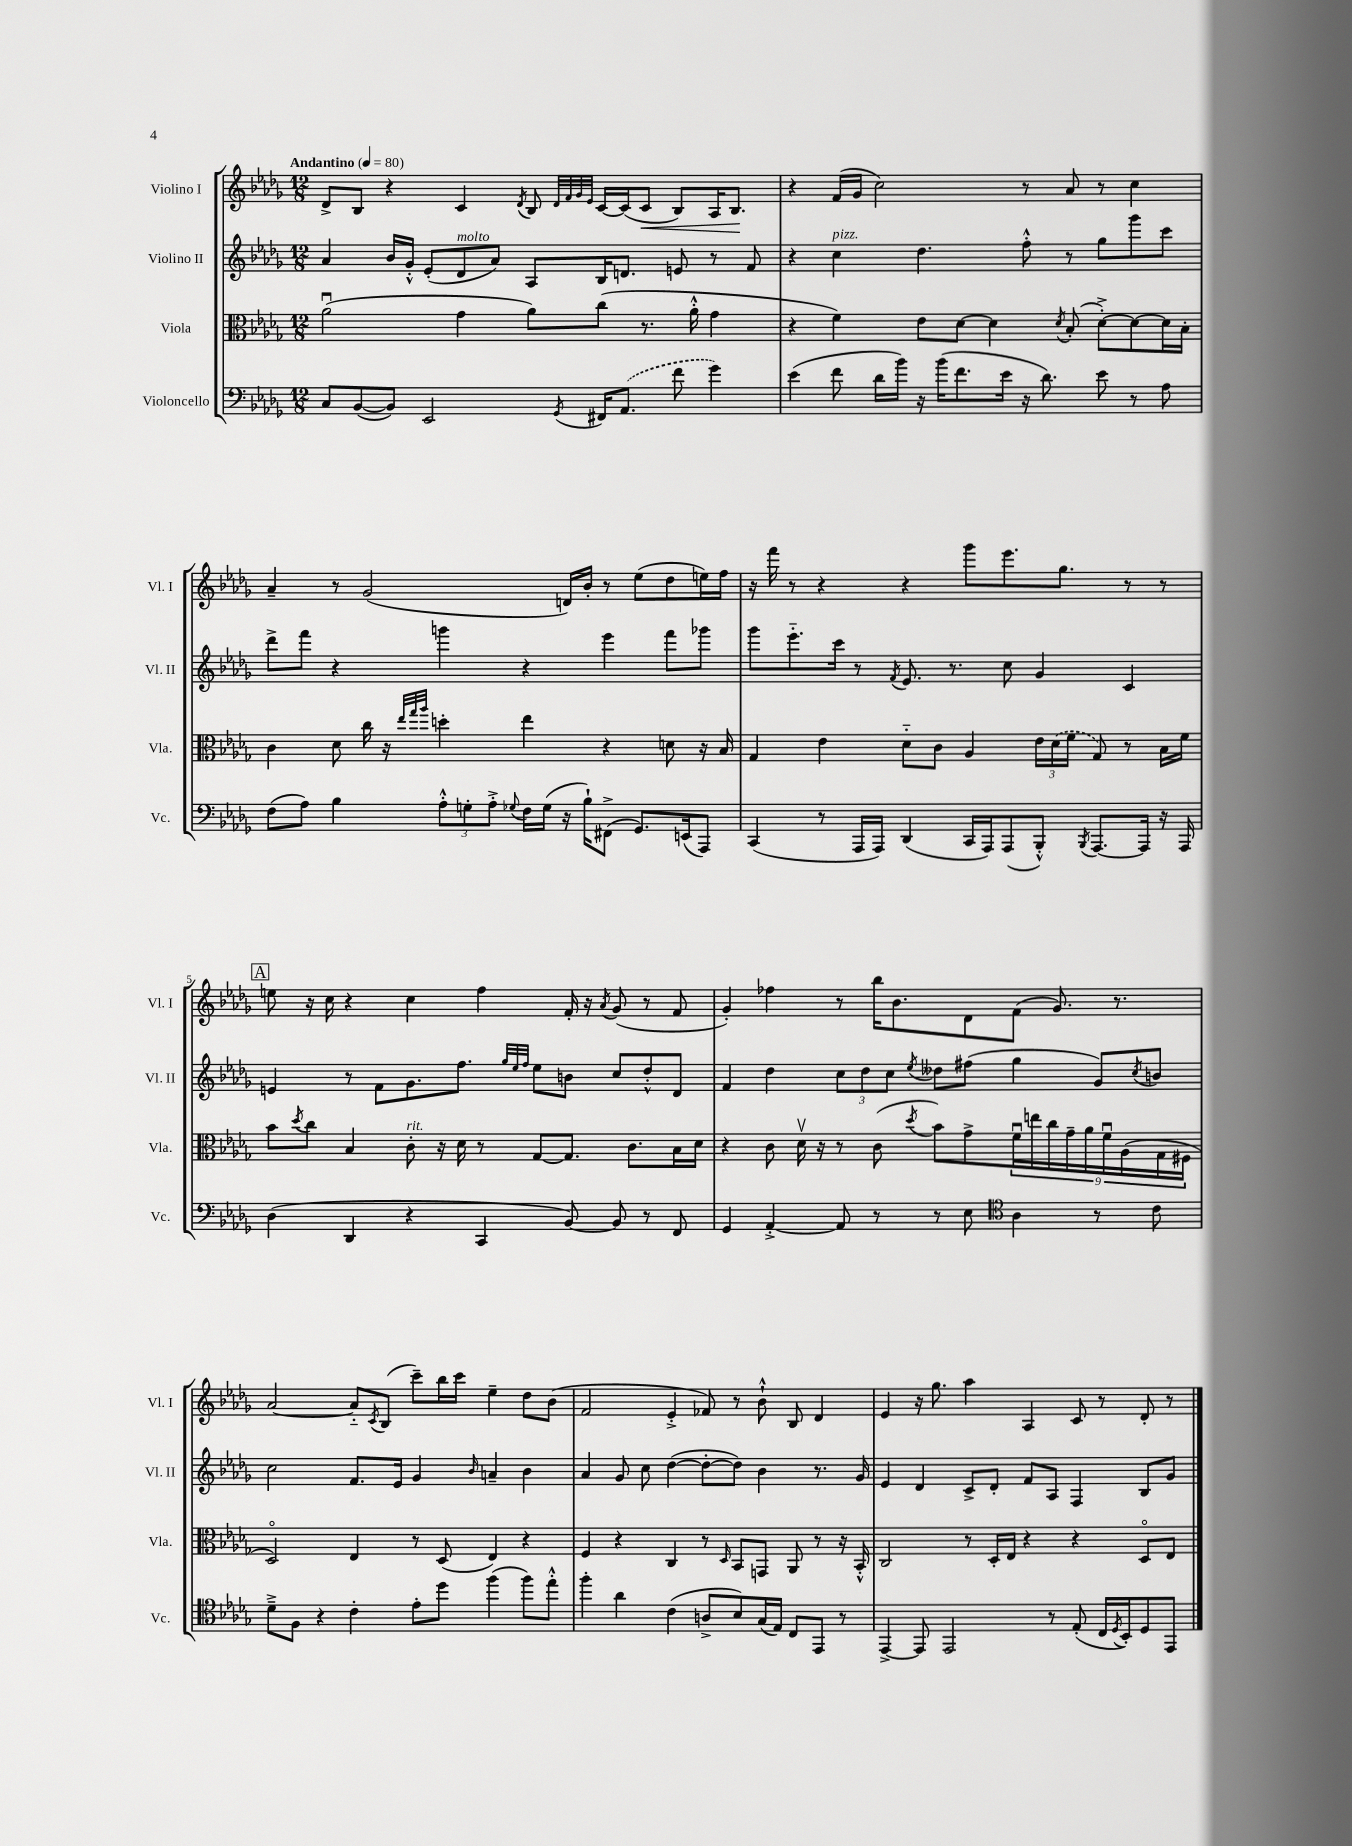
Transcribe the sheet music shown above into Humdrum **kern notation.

**kern	**kern	**kern	**kern	**dynam
*part4	*part3	*part2	*part1	*part1
*staff4	*staff3	*staff2	*staff1	*staff1
*I"Violoncello	*I"Viola	*I"Violino II	*I"Violino I	*
*I'Vc.	*I'Vla.	*I'Vl. II	*I'Vl. I	*
*clefF4	*clefC3	*clefG2	*clefG2	*
*k[b-e-a-d-g-]	*k[b-e-a-d-g-]	*k[b-e-a-d-g-]	*k[b-e-a-d-g-]	*
*M12/8	*M12/8	*M12/8	*M12/8	*
*MM80	*MM80	*MM80	*MM80	*
=1	=1	=1	=1	=1
!	!	!	!LO:TX:a:B:t=Andantino	!
8C/L	(2a-u\	4a-/	8d-^/L	.
([8BB-/	.	.	8B-/J	.
8BB-/J])	.	16b-/LL	4r	.
.	.	16g-'^^/JJ	.	.
2EE-/	.	(8e-'/L	.	.
!	!	!LO:TX:a:i:t=molto	!	!
.	4g-\	8d-/	4c/	.
.	.	8a-/J)	.	.
.	.	.	8qd-/	.
.	8a-\L)	8A-/L	8B-/	.
.	.	.	32qqd-/LLL	.
.	.	.	32qqf/	.
.	.	.	32qqg-/	.
8qGG-/	.	.	32qqe-/JJJ	.
16FF#X/KL	(8cc\J	16B-/K	[16c/LL	.
(8.AA-/J	.	8.dn/J	(16c/J]	.
!	!	!	!	!LO:HP:b
.	8.r	.	8c/J	<
8f\	.	8en/	8B-/L)	.
.	16a-'^^\	.	.	.
4g-\)	4g-\	8r	16A-/K	.
.	.	.	8.B-/J	.
.	.	8f/	.	.
.	.	.	.	[
=2	=2	=2	=2	=2
(4e-\	4r	4r	4r	.
!	!	!LO:TX:a:i:t=pizz.	!	!
8f\	4f\)	4cc\	(16f/LL	.
.	.	.	16g-/JJ	.
16d-\LL	.	.	2cc\)	.
16b-\JJ)	.	.	.	.
16r	8e-\L	4.dd-\	.	.
(16b-\KL	.	.	.	.
8.f\	[8d-\J	.	.	.
.	4d-\]	.	.	.
16e-\Jk	.	.	.	.
16r	.	8ff'^^\	8r	.
8.d-\)	.	.	.	.
.	8qd-/	.	.	.
.	(8B-'/	8r	8a-/	.
8e-\	[8d-'^\L)	8gg-\L	8r	.
8r	8d-\_	8ggg-\	4cc\	.
8A-\	16d-\L]	8ccc\J	.	.
.	16B-'\JJ	.	.	.
!!LO:LB:g=z
=3	=3	=3	=3	=3
(8F\L	4c\	8ddd-^\L	4a-~/	.
8A-\J)	.	8fff\J	.	.
4B-\	8d-\	4r	8r	.
.	16cc\	.	(2g-/	.
.	16r	.	.	.
.	32qqee-/LLL	.	.	.
.	32qqgg-/	.	.	.
.	32qqaa-/JJJ	.	.	.
12A-'^^\L	4ddn'\	4gggn\	.	.
12Gn'\	.	.	.	.
12A-'^\J	.	.	.	.
8qqG-X/	.	.	.	.
16F\LL	4ee-\	4r	.	.
(16G-\JJ	.	.	.	.
16r	.	.	16dn/LL)	.
16B-`\KL)	.	.	16b-'/JJ	.
(8FF#X^\J	4r	4eee-\	8r	.
8.GG-/L)	.	.	(8ee-\L	.
.	8dn\	8fff\L	8dd-\	.
(16EEn/k	.	.	.	.
8AAA-/J)	16r	8ggg-X\J	16een\L)	.
.	16B-/	.	16ff\JJ	.
=4	=4	=4	=4	=4
(4CC/	4G-/	8ggg-\L	16r	.
.	.	.	16fff\	.
.	.	8.eee-\	8r	.
8r	4e-\	.	4r	.
.	.	16ccc\Jk	.	.
16AAA-/LL	.	8r	.	.
16AAA-/JJ)	.	.	.	.
.	.	8qf/	.	.
(4DD-/	8d-\L	8.e-/	4r	.
.	8c\J	.	.	.
.	.	8.r	.	.
16CC/LL	4A-/	.	8ggg-\L	.
16AAA-/J)	.	.	.	.
(8AAA-/	.	8cc\	8.eee-\	.
8BBB-'^^/J)	24e-\LL	4g-/	.	.
.	(24d-\	.	.	.
.	.	.	8.gg-\J	.
.	24f\JJ	.	.	.
8qBBB-/	.	.	.	.
[8.AAA-/L	8G-/)	.	.	.
.	8r	4c/	8r	.
16AAA-/Jk]	.	.	.	.
16r	16B-\LL	.	8r	.
16AAA-/	16f\JJ	.	.	.
!!LO:LB:g=z
!!LO:REH:place=s1:t=A
=5	=5	=5	=5	=5
(4D-\	8b-\L	4en/	8een\	.
.	8qdd-/	.	.	.
.	8cc\J	.	16r	.
.	.	.	16cc\	.
4DD-/	4B-/	8r	4r	.
.	.	8f\L	.	.
!	!LO:TX:a:i:t=rit.	!	!	!
4r	8c'\	8.g-\	4cc\	.
.	16r	.	.	.
.	16d-\	8.ff\J	.	.
4CC/	8r	.	4ff\	.
.	.	32qqgg-/LLL	.	.
.	.	32qqee-/	.	.
.	.	32qqff/JJJ	.	.
.	[8G-/L	8ee-\L	.	.
[8BB-/)	8.G-/J]	8bn\J	16f'/	.
.	.	.	16r	.
.	.	.	8qa-/	.
8BB-/]	.	8cc/L	(8g-/	.
.	8.c\L	.	.	.
8r	.	8dd-'^^/	8r	.
8FF/	16B-\L	8d-/J	8f/	.
.	16d-\JJ	.	.	.
=6	=6	=6	=6	=6
4GG-/	4r	4f/	4g-'/)	.
[4AA-'^/	8c\	4dd-\	4ff-X\	.
.	16d-v\	.	.	.
.	16r	.	.	.
8AA-/]	8r	12cc\L	8r	.
.	.	12dd-\	.	.
8r	(8c\	.	16bb-\KL	.
.	.	12cc\J	.	.
.	.	.	8.b-\	.
.	8qdd-/	8qee-/	.	.
8r	8b-\L)	8dd--X\L	.	.
8E-\	8g-^\	(8ff#X\J	8d-\	.
*clefC4	*	*	*	*
4A-\	18fu\L	4gg-\	(8f\J	.
.	18een\	.	.	.
.	18cc\	.	.	.
.	.	.	8.g-/)	.
.	18g-~\	.	.	.
.	18a-\	.	.	.
8r	.	8g-/L)	.	.
.	18fu\	.	.	.
.	.	.	8.r	.
.	(18A-\	.	.	.
.	.	8qcc/	.	.
8c\	.	8bn/J	.	.
.	18G-\	.	.	.
.	18F#X\JJ	.	.	.
!!LO:LB:g=z
=7	=7	=7	=7	=7
8d-~^\L	2D-/)	2cc\	[2a-/	.
8F\J	.	.	.	.
4r	.	.	.	.
4c'\	4E-/	8.f/L	8a-/L]	.
.	.	.	8qc/	.
.	.	.	(8B-/J	.
.	.	16e-/Jk	.	.
8e-'\L	8r	4g-/	8ccc~\L)	.
8dd-\J	(8D-/	.	16bb-\L	.
.	.	.	16ccc\JJ	.
.	.	16qqb-/	.	.
(4ff\	4E-/)	4an~/	4ee-~\	.
8ff\L)	4r	4b-\	8dd-\L	.
8ee-'^^\J	.	.	(8b-\J	.
=8	=8	=8	=8	=8
4ff'\	4F/	4a-/	2f/	.
4a-\	4r	8g-/	.	.
.	.	8cc\	.	.
(4c\	4C/	([4dd-\	4e-'^/	.
8An^/L	8r	8dd-'\L_	8f-X/)	.
.	16qqD-/	.	.	.
8B-/)	8BB-/L	8dd-\J])	8r	.
(16G-/L	8GGn/J	4b-\	8b-`^^\	.
16E-/JJ)	.	.	.	.
8C/L	8AA-/	.	8B-/	.
8EE-/J	8r	8.r	4d-/	.
8r	16r	.	.	.
.	16BB-'^^/	16g-/	.	.
=9	=9	=9	=9	=9
[4EE-^/	2C/	4e-/	4e-/	.
8EE-/]	.	4d-/	16r	.
.	.	.	8.gg-\	.
2EE-/	.	.	.	.
.	8r	8c^/L	4aa-\	.
.	16D-'/LL	8d-'/J	.	.
.	16E-/JJ	.	.	.
.	4r	8f/L	4A-/	.
8r	.	8A-/J	.	.
(8E-'/	4r	4F/	8c/	.
16C/LL	.	.	8r	.
8qD-/	.	.	.	.
16BB-'/J)	.	.	.	.
8D-/	8D-/L	8B-/L	8d-'/	.
8EE-/J	8E-/J	8g-/J	8r	.
==	==	==	==	==
*-	*-	*-	*-	*-
